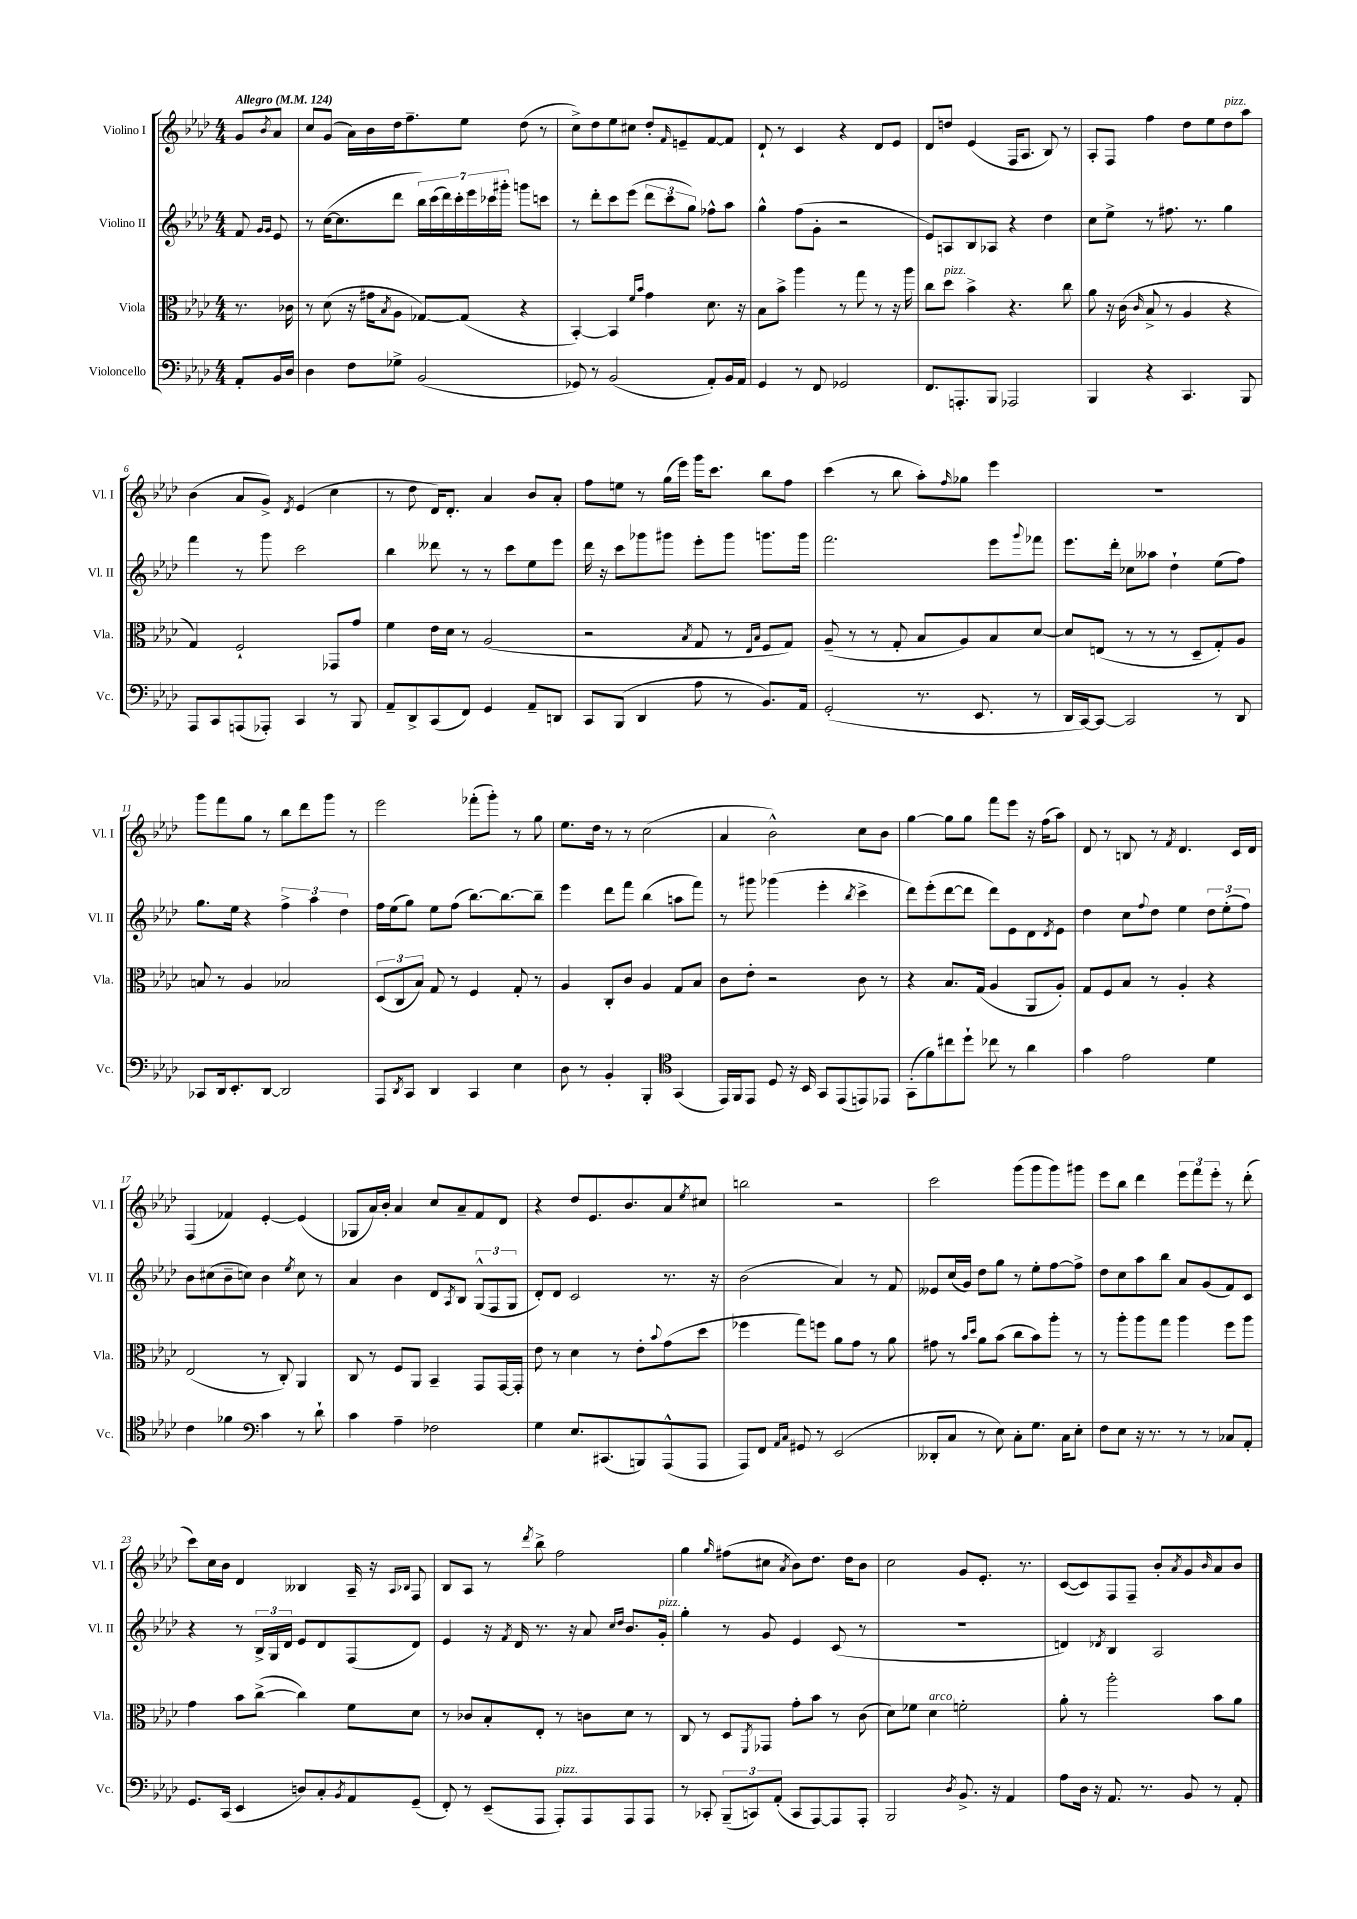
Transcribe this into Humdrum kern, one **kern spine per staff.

**kern	**kern	**kern	**kern
*staff4	*staff3	*staff2	*staff1
*clefF4	*clefC3	*clefG2	*clefG2
*k[b-e-a-d-]	*k[b-e-a-d-]	*k[b-e-a-d-]	*k[b-e-a-d-]
*M4/4	*M4/4	*M4/4	*M4/4
*MM124	*MM124	*MM124	*MM124
8AA-'	8.r	8f	8g
.	.	16qqg	.
.	.	16qqg	8qb-
16BB-	.	8e-	8a-
16D-	16c-	.	.
=	=	=	=
4D-	8r	8r	8cc
.	(8d-	([16cc	(8g
.	.	8.cc]	.
8F	16r	.	16a-)
.	16g#	.	16b-
.	8qB-	.	.
8G-^	8A-	8ddd-	16dd-
.	.	.	8.ff~
(2BB-	[8G-)	28bb-)	.
.	.	(28ccc	.
.	.	28ddd-)	.
.	.	28ccc'	.
.	(8G-]	.	8ee-
.	.	28eee-	.
.	.	28ccc-	.
.	.	28ggg#'	.
.	4r	8ggg	(8dd-
.	.	8ccc	8r
=	=	=	=
8GG-)	[4BB-')	8r	8cc^)
8r	.	8ddd-'	8dd-
(2BB-	4BB-]	8ccc	8ee-
.	.	(8eee-	8cc#
.	16qqf	.	.
.	16qqb-	.	.
.	4g	12ddd-	8dd-'
.	.	12ccc	.
.	.	.	16qqf
.	.	.	8e~
.	.	12gg)	.
8AA-')	8.d-	8ff-^^	[8f
16BB-	.	8aa-	8f]
16AA-	16r	.	.
=	=	=	=
4GG	8B-	4gg^^	8d-`
.	8b-^	.	8r
8r	4aa-	(8ff	4c
8FF	.	8g'	.
2GG-	8r	2r	4r
.	8gg	.	.
.	8r	.	8d-
.	16r	.	8e-
.	16aa-	.	.
=	=	=	=
8.FF	8cc	8e-)	8d-
.	8dd-	8A	8dd
8.AAA'	.	.	.
.	4b-^	8B-	(4e-
8BBB-	.	8A-	.
2AAA-	4.r	4r	16F
.	.	.	8.A-
.	.	4dd-	8B-)
.	8cc	.	8r
=	=	=	=
4BBB-	8a-	8cc	8A-'
.	16r	8ee-^	8F
.	(16c	.	.
.	16qqc	.	.
4r	8B-^	8r	4ff
.	8r	8.ff#	.
4.CC	4A-	.	8dd-
.	.	8.r	.
.	.	.	8ee-
.	4r	4gg	8dd-
8BBB-	.	.	8aa-
=	=	=	=
8AAA-	4G)	4fff	(4b-
8CC	.	.	.
(8AAA	2F`	8r	8a-
8AAA-')	.	8ggg	8g^)
.	.	.	8qd-
4CC	.	2ccc	(4e-
8r	8GG-	.	4cc
8BBB-	8g	.	.
=	=	=	=
8AA-~	4f	4bb-	8r
8DD-^	.	.	8dd-
(8CC	16e-	8ddd--	16d-)
.	16d-	.	8.d-'
8FF)	8r	8r	.
4GG	(2A-	8r	4a-
.	.	8ccc	.
8AA-~	.	8ee-	8b-
8DD	.	8eee-	8a-'
=	=	=	=
8CC	2r	16ddd-	8ff
.	.	16r	.
(8BBB-	.	8ccc	8ee
4DD-	.	8ggg-	8r
.	.	8ggg#	(16gg
.	.	.	16eee-)
.	8qB-	.	.
8A-	8G	8eee-'	16ggg
.	.	.	8.ccc
8r	8r	8ggg#	.
.	16qqE-	.	.
.	16qqB-	.	.
8.BB-)	8F	8.ggg	8bb-
.	8G)	.	8ff
16AA-	.	16ggg	.
=	=	=	=
(2GG'	(8A-~	2.fff	(4ccc
.	8r	.	.
.	8r	.	8r
.	8G'	.	8bb-
8.r	8B-	.	8aa-')
.	.	.	16qqff
.	8A-)	.	8gg-
8.EE-	.	.	.
.	8B-	8eee-	4eee-
.	.	8qqggg	.
8r	[8d-	8fff-	.
=	=	=	=
16DD-	8d-]	8.eee-	1r
[16CC)	.	.	.
8CC_	(8E	.	.
.	.	16ddd-'	.
2CC]	8r	8cc-	.
.	8r	8aa--	.
.	8r	4dd-`	.
.	8D-~	.	.
8r	8G')	(8ee-	.
8DD-	8A-	8ff)	.
=	=	=	=
8CC-	8B	8.gg	8ggg
16DD-	8r	.	8fff
8.EE-'	.	16ee-	.
.	4A-	4r	8gg
[8DD-	.	.	8r
2DD-]	2B-	6ff^	8bb-
.	.	.	8ddd-
.	.	6aa-	.
.	.	.	8ggg
.	.	6dd-	.
.	.	.	8r
=	=	=	=
8AAA-	(12D-	16ff	2eee-
.	.	(16ee-	.
.	12C	.	.
8qDD-	.	.	.
8CC	.	8gg)	.
.	12B-)	.	.
4DD-	8G	8ee-	.
.	8r	(8ff	.
4CC	4F	[8.bb-)	(8fff-'
.	.	.	8ggg')
.	.	8.bb-_	.
4E-	8G'	.	8r
.	8r	8bb-~]	8gg
=	=	=	=
8D-	4A-	4eee-	8.ee-
8r	.	.	.
.	.	.	16dd-
4BB-'	8C'	8ddd-	8r
.	8c	8fff	8r
4BBB-'	4A-	(4bb-	(2cc
*clefC4	*	*	*
(4GG	8G	8aa	.
.	8B-	8fff)	.
=	=	=	=
16EE-)	8c	8r	4a-
16FF	.	.	.
8EE-	8e-'	8ggg#	.
8D-	2r	(4ggg-	2b-^^)
16r	.	.	.
16BB-	.	.	.
8GG	.	4eee-'	.
(8EE-	.	.	.
.	.	8qbb-	.
8EE)	8c	4ccc^	8cc
8EE-	8r	.	8b-
=	=	=	=
(8GG'	4r	8ddd-)	[4gg
8f)	.	(8eee-'	.
8cc#	8.B-	[8ddd-	8gg]
8dd-`	.	8ddd-]	8gg
.	(16G	.	.
8cc-	4A-	8ddd-)	8fff
8r	.	8e-	8eee-
4a-	8AA-	8d-	16r
.	.	.	(16ff
.	.	8qd-	.
.	8A-')	8e-	8aa-)
=	=	=	=
4g	8G	4dd-	8d-
.	8F	.	8r
2e-	8B-	8cc	8B
.	.	8qqff	.
.	8r	8dd-	8r
.	.	.	8qf
.	4A-'	4ee-	4.d-
4d-	4r	12dd-	.
.	.	(12ee-'	.
.	.	.	16c
.	.	12ff)	.
.	.	.	16d-
=	=	=	=
4c	(2E-	8b-	(4F
.	.	(8cc#	.
4f-	.	8b-~	4f-)
.	.	8cc)	.
*clefF4	*	*	*
4c	8r	4b-	[4e-'
.	8C')	.	.
.	.	8qee-	.
8r	4AA-	8cc	(4e-]
8d-`	.	8r	.
=	=	=	=
4c	8C	4a-	8G-
.	8r	.	16a-)
.	.	.	16b-'
4A-~	8F	4b-	4a-
.	8AA-	.	.
2F-	4BB-~	8d-	8cc
.	.	8qA-	.
.	.	8B-	8a-~
.	8GG	(12G^^	8f
.	.	12F	.
.	[16GG	.	8d-
.	.	12G	.
.	16GG']	.	.
=	=	=	=
4G	8e-	8d-')	4r
.	8r	8d-	.
8.E-	4d-	2c	8dd-
.	.	.	8.e-
(8.CC#	.	.	.
.	8r	.	.
.	.	.	8.b-
8BBB)	8e-'	.	.
.	8qqb-	.	.
(8AAA-^^	(8g	8.r	8a-
.	.	.	8qee-
8AAA-	8dd-	.	8cc#
.	.	16r	.
=	=	=	=
8AAA-)	4ff-	(2b-	2bb
8FF	.	.	.
16qqAA-	.	.	.
16qqC	.	.	.
8GG#	8gg)	.	.
8r	8ff	.	.
(2EE-	8a-	4a-)	2r
.	8g	.	.
.	8r	8r	.
.	8a-	8f	.
=	=	=	=
8DD--'	8g#	8e--	2ccc
8C	8r	(16cc	.
.	.	16g)	.
.	16qqb-	.	.
.	16qqdd-	.	.
8r	8a-	8dd-	.
8E-)	(8b-	8gg	.
8C'	8cc	8r	(8ggg
8.G	8b-)	8ee-'	8ggg
.	8aa-'	[8ff	8ggg)
16C	.	.	.
8E-'	8r	8ff^]	8ggg#
=	=	=	=
8F	8r	8dd-	8eee-
8E-	8aa-'	8cc	8bb-
16r	8aa-	8aa-	4ddd-
8.r	.	.	.
.	8gg	8bb-	.
8r	4aa-	8a-	12eee-
.	.	.	12fff
8r	.	(8g	.
.	.	.	12eee-'
8C-	8ff	8f)	8r
8AA-'	8aa-	8c	(8ddd-'
=	=	=	=
8.GG	4g	4r	8ccc)
.	.	.	16cc
(16CC	.	.	16b-
4EE-	8b-	8r	4d-
.	([8cc^	24B-^	.
.	.	24G	.
.	.	24d-	.
8D)	4cc])	8e-	4B--
8C'	.	8d-	.
8qBB-	.	.	.
8AA-	8f	(8F	16A-~
.	.	.	16r
.	.	.	16qqA-
.	.	.	16qqB-
(8GG~	8d-	8d-)	8F
=	=	=	=
8FF')	8r	4e-	8B-
8r	8c-	.	8A-
(8EE-~	8B-'	16r	8r
.	.	8qf	.
.	.	16d-	.
.	.	.	8qddd-
8AAA-	8E-'	8.r	8bb-^
8AAA-')	8r	.	2ff
.	.	16r	.
8AAA-	8c	8a-	.
.	.	16qqcc	.
.	.	16qqdd-	.
8AAA-	8d-	8.b-	.
8AAA-	8r	.	.
.	.	16g'	.
=	=	=	=
8r	8C	4gg'	4gg
8CC-'	8r	.	.
.	.	.	16qqgg
(12BBB-~	8D-	8r	(8ff#
12CC)	.	.	.
.	8qFF	.	.
.	8GG-	8g	8cc#
(12AA-'	.	.	.
.	.	.	8qa-
8CC	8g'	4e-	8b-)
[8AAA-)	8b-	.	8.dd-
8AAA-]	8r	(8c	.
.	.	.	16dd-
8AAA-'	(8c	8r	8b-
=	=	=	=
2BBB-	8d-)	1r	2cc
.	8f-	.	.
.	4d-	.	.
8qD-	.	.	.
8.BB-^	2f'	.	8g
.	.	.	8.e-'
16r	.	.	.
4AA-	.	.	.
.	.	.	8.r
=	=	=	=
8A-	8a-'	4d)	([8c
16D-	8r	.	8c])
16r	.	.	.
.	.	8qd-	.
8.AA-	2aa-'	4B-	8F
.	.	.	8F~
8.r	.	.	.
.	.	2A-	8b-'
.	.	.	8qa-
8BB-	.	.	8g
.	.	.	16qqb-
8r	8b-	.	8a-
8AA-'	8a-	.	8b-
==	==	==	==
*-	*-	*-	*-
